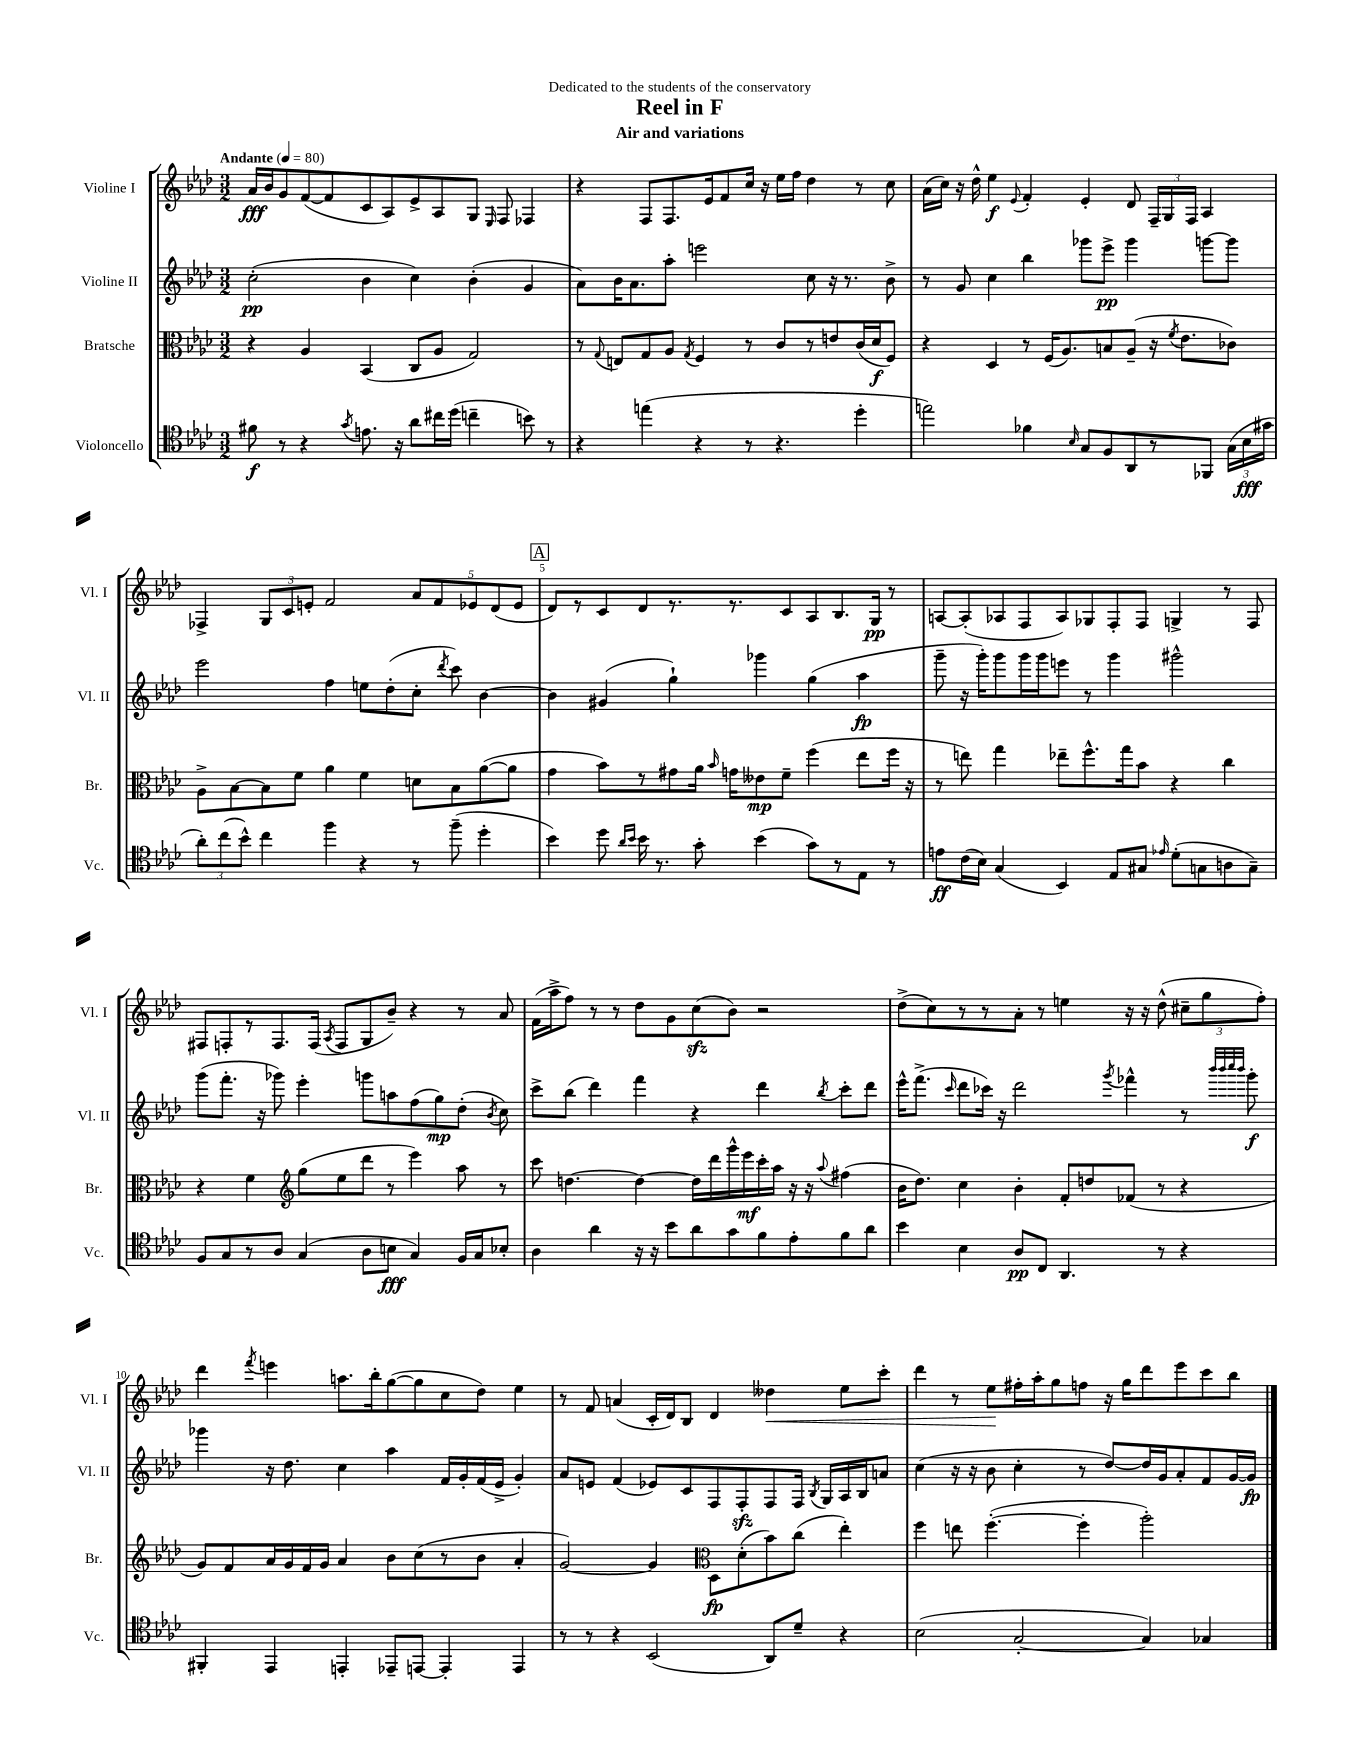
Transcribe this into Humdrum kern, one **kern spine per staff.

**kern	**kern	**kern	**kern
*staff4	*staff3	*staff2	*staff1
*clefC4	*clefC3	*clefG2	*clefG2
*k[b-e-a-d-]	*k[b-e-a-d-]	*k[b-e-a-d-]	*k[b-e-a-d-]
*M3/2	*M3/2	*M3/2	*M3/2
*MM80	*MM80	*MM80	*MM80
8f#	4r	(2cc'	16a-
.	.	.	16b-
8r	.	.	8g
4r	4A-	.	([8f
.	.	.	8f]
8qg	.	.	.
8.e	(4BB-	4b-	8c
.	.	.	8A-)
16r	.	.	.
8a-	8C	4cc)	8e-^
16cc#	8A-	.	8A-
(16dd-	.	.	.
4cc~	2G)	(4b-'	8G
.	.	.	16qqE-
.	.	.	8F
8b)	.	4g	4F-
8r	.	.	.
=	=	=	=
4r	8r	8a-)	4r
.	8qqG	.	.
.	8E	16b-	.
.	.	8.a-	.
(4ee	8G	.	8F
.	8A-	8aa-'	8.F
.	8qG	.	.
4r	4F	2eee	.
.	.	.	16e-
.	.	.	8f
8r	8r	.	16cc
.	.	.	16r
4.r	8c	.	16ee-
.	.	.	16ff
.	8r	8cc	4dd-
.	8e	16r	.
.	.	8.r	.
4dd-'	(16c	.	8r
.	16d-	.	.
.	8F)	8b-^	8cc
=	=	=	=
2ee)	4r	8r	(16a-
.	.	.	16cc)
.	.	8g	16r
.	.	.	16dd-^^
.	4D-	4cc	4ee-
.	.	.	8qqe-
4f-	8r	4bb-	4f'
.	(16F	.	.
.	8.A-)	.	.
16qqB-	.	.	.
8G	.	8ggg-	4e-'
8F	8B	8eee-^	.
8AA-	(8A-~	4ggg-	8d-
8r	16r	.	24F~
.	.	.	24G
.	8qf	.	.
.	8.e-	.	.
.	.	.	24F
8FF-	.	[8ggg	4A-
(24G	8c-)	8ggg]	.
24B-	.	.	.
24g#	.	.	.
=	=	=	=
12a-')	8A-^	2eee-	4F-^
(12cc	.	.	.
.	[8B-	.	.
12b-^^)	.	.	.
4cc	8B-]	.	12G
.	.	.	12c
.	8f	.	.
.	.	.	12e'
4ff	4a-	4ff	2f
4r	4f	8ee	.
.	.	(8dd-'	.
8r	8d	8cc'	10a-
.	.	.	10f
.	.	8qddd-	.
(8ff~	8B-	8ccc)	.
.	.	.	10e-
4dd-'	([8a-	[4b-	.
.	.	.	(10d-
.	8a-]	.	.
.	.	.	10e-
=	=	=	=
4b-)	4g	4b-]	8d-)
.	.	.	8r
8dd-	8b-)	(4g#	8c
16qqa-	.	.	.
16qqb-	.	.	.
16b-	8r	.	8d-
8.r	.	.	.
.	8g#	4gg`)	8.r
8g'	16a-	.	.
.	16qqb-	.	.
.	16g	.	8.r
(4b-	8e--	4ggg-	.
.	8f~	.	8c
8g)	(4ff	(4gg	8A-
8r	.	.	8.B-
8E-	8ee-	4aa-	.
.	.	.	16G
8r	16ff	.	8r
.	16r	.	.
=	=	=	=
8e	8r	8ggg~	[8A
(16c	8ee)	16r	(8A']
16B-)	.	16ggg')	.
(4G	4gg	8ggg	8A-
.	.	16ggg	8F
.	.	16ggg	.
4BB-)	8ee-~	8eee	8A-)
.	8.ff^^	8r	8G-
8E-	.	4ggg	8F'
.	16gg	.	.
8G#	8b-	.	8F
16qqe-	.	.	.
(8d-'	4r	2ggg#^^	4G^
8G	.	.	.
8A	4cc	.	8r
8G~)	.	.	8F
=	=	=	=
8F	4r	(8ggg	8F#
8G	.	8.fff'	8F'
8r	4f	.	8r
.	.	16r	.
8A-	.	8ggg-)	8.F
*	*clefG2	*	*
(4G	(8gg	4eee-'	.
.	.	.	(16F
.	.	.	8qA-
.	8ee-	.	8F
8A-	8ddd-	8ggg	8G
8B	8r	8aa	8b-~)
4G)	4eee-)	(8ff	4r
.	.	8gg)	.
16F	8aa-	(8dd-'	8r
16G	.	.	.
.	.	8qb-	.
8B-'	8r	8cc)	8a-
=	=	=	=
4A-	8ccc	8ccc^	(16f
.	.	.	16aa-^
.	[4.dd	(8bb-	8ff)
4a-	.	4ddd-)	8r
.	.	.	8r
16r	4dd_	4fff	8dd-
16r	.	.	.
8b-	.	.	8g
8a-	16dd]	4r	(8cc
.	16ddd-	.	.
8g	16ggg^^	.	8b-)
.	16eee-	.	.
8f	16ccc'	4ddd-	2r
.	16aa-	.	.
8e-'	16r	.	.
.	16r	.	.
.	8qqaa-	8qbb-	.
8f	(4ff#	8ccc'	.
8a-	.	8ddd-	.
=	=	=	=
4b-	16b-	16eee-^^	(8dd-^
.	8.dd-)	(8.fff^	.
.	.	.	8cc)
.	.	16qqccc	.
4B-	4cc	8ddd-	8r
.	.	16ccc-)	8r
.	.	16r	.
8A-	4b-'	2ddd-	8a-'
8C	.	.	8r
4.AA-	8f'	.	4ee
.	8dd	.	.
.	.	8qggg	.
.	(8f-	4fff-^^	16r
.	.	.	16r
8r	8r	.	(8dd-^^
4r	4r	8r	12cc#~
.	.	.	12gg
.	.	32qqbbb-	.
.	.	32qqbbb-	.
.	.	32qqcccc	.
.	.	32qqbbb-	.
.	.	8ggg'	.
.	.	.	12ff')
=	=	=	=
4FF#'	8g)	4ggg-	4ddd-
.	8f	.	.
.	.	.	8qfff
4EE-	16a-	16r	4eee
.	16g	8.dd-	.
.	16f	.	.
.	16g	.	.
4EE'	4a-	4cc	8.aa
.	.	.	16bb-'
8EE-~	8b-	4aa-	([8gg
[8EE	(8cc	.	8gg]
4EE']	8r	16f	8cc
.	.	16g'	.
.	8b-	(16f	8dd-)
.	.	16e-^	.
4EE	4a-'	4g')	4ee-
=	=	=	=
8r	[2g)	8a-	8r
8r	.	8e	8f
4r	.	(4f	(4a
(2BB-	4g]	8e-)	16c'
.	.	.	16d-)
.	.	8c	8B-
*	*clefC3	*	*
.	8D-	8F	4d-
.	(8d-'	8F'	.
8AA-)	8b-)	8F	4dd--
8d-~	(8cc	16F	.
.	.	8qB-	.
.	.	16G	.
4r	4ee-')	16A-	8ee-
.	.	16B-	.
.	.	8a	8ccc'
=	=	=	=
(2B-	4ff	(4cc	4ddd-
.	8ee	16r	8r
.	.	16r	.
.	([4.ff'	8b-	8ee-
[2G'	.	4cc'	16ff#'
.	.	.	16aa-'
.	.	.	8gg
.	4ff']	8r	8ff
.	.	[8dd-)	16r
.	.	.	16gg
4G])	2aa-')	16dd-]	8ddd-
.	.	16g	.
.	.	8a-'	8eee-
4G-	.	8f	8ccc
.	.	[16g	8bb-
.	.	16g]	.
==	==	==	==
*-	*-	*-	*-
